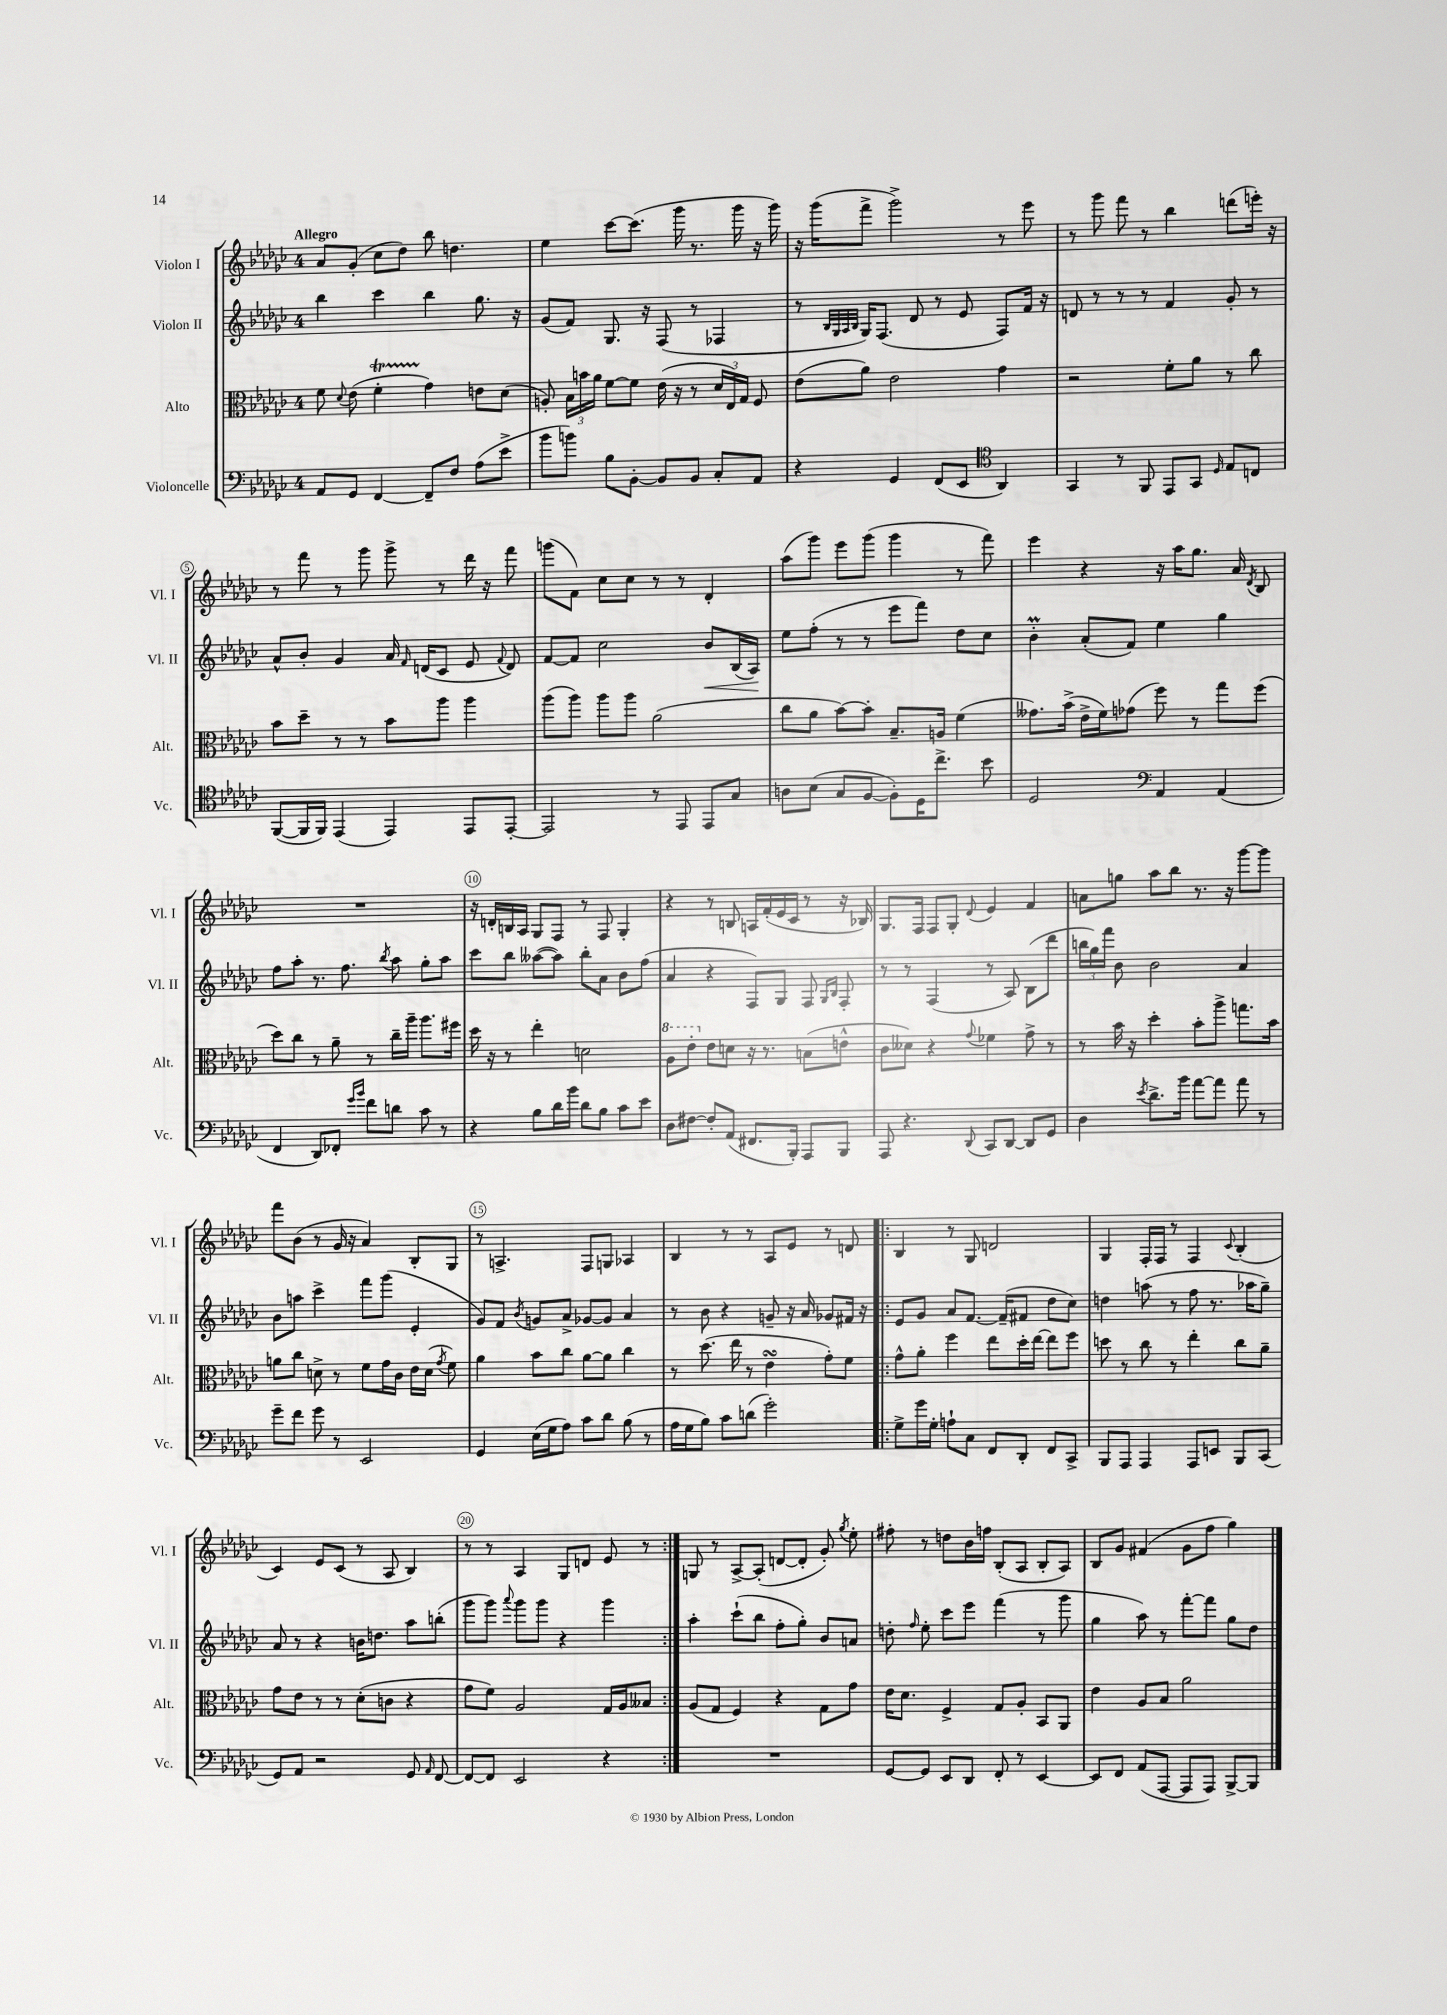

**kern	**kern	**kern	**kern
*staff4	*staff3	*staff2	*staff1
*clefF4	*clefC3	*clefG2	*clefG2
*k[b-e-a-d-g-c-]	*k[b-e-a-d-g-c-]	*k[b-e-a-d-g-c-]	*k[b-e-a-d-g-c-]
*M4/4	*M4/4	*M4/4	*M4/4
8AA-/L	8f\	4bb-\	8a-/L
.	8qqd-/	.	.
8GG-/J	(8e-\	.	(8g-'/J
[4FF/	4f'\	4ccc-\	8cc-\L
.	.	.	8dd-\J)
8FF~/]L	4g-\)	4bb-\	8bb-\
8F/J	.	.	4.dd\
(8A-\L	8e\L	8.gg-\	.
8e-^\J	(8d-\J	.	.
.	.	16r	.
=	=	=	=
8b-\L	8A'/)	(8g-/L	4ee-\
8b\J)	24B-\LL	8f/J)	.
.	24b\	.	.
.	24a-\JJ	.	.
8B-\L	[8f\L	8.G-/	[8ccc-\L
[8BB-'\J	8f\]J	.	(8.ccc-\]J
.	.	16r	.
8BB-/]L	(16e-\	(8F/	.
.	16r	.	16ggg-\
8BB-/J	8r	8r	8.r
8C-'/L	24d-/LL	4F-/	.
.	24E-/)	.	.
.	.	.	16ggg-\
.	24G-/JJ	.	.
8AA-/J	8F/	.	16r
.	.	.	16ggg-\)
=	=	=	=
4r	(8e-\L	8r	16r
.	.	.	(16ggg-\LK
.	.	32qqB-/LLL	.
.	.	32qqG-/	.
.	.	32qqA-/	.
.	.	32qqB-/JJJ	.
.	8a-\J)	16G-/LK)	8fff^\J
.	.	(8.F/J	.
4GG-/	2e-\	.	2ggg-^\)
.	.	8d-/	.
(8FF/L	.	8r	.
8EE-/J	.	8e-/	.
*clefC4	*	*	*
4AA-/)	4g-\	8F/L)	8r
.	.	16f/Jk	8eee-\
.	.	16r	.
=	=	=	=
4GG-/	2r	8d/	8r
.	.	8r	8ggg-\
8r	.	8r	8fff\
8FF/	.	8r	8r
8EE-/L	8f'\L	4f/	4bb-\
8GG-/J	8a-\J	.	.
16qqD-/	.	.	.
8E-/L	8r	8g-'/	(8ddd\L
8C/J	8cc-\	8r	16eee'\Jk)
.	.	.	16r
=	=	=	=
([8FF/L	8b-\L	8a-^^/L	8r
16FF/]L	8dd-~\J	8b-'/J	8fff\
16FF/JJ)	.	.	.
(4EE-/	8r	4g-/	8r
.	8r	.	8ggg-\
4EE-/)	8b-\L	16a-/	8ggg-^\
.	.	16qqf/	.
.	.	(16d/LK	.
.	8aa-\J	8c-/J	8r
8EE-/L	4aa-\	8e-/	16ddd-\
.	.	.	16r
.	.	8qqf/	.
[8EE-'/J	.	8d/)	8fff\
=	=	=	=
2EE-/]	(8aa-\L	[8f/L	(8ggg\L
.	8aa-\J)	8f/]J	8f\J)
.	8aa-\L	2cc-\	8cc-\L
.	8aa-\J	.	8cc-\J
8r	(2a-\	.	8r
8EE-/	.	.	8r
8EE-/L	.	8b-/L	4d-'/
8G-/J	.	(16B-/L	.
.	.	16A-/JJ)	.
=	=	=	=
8A\L	8cc-\L	8ee-\L	(8aa-\L
(8B-\J	8a-\J	(8ff'\J	8ggg-\J)
8G-/L	[8b-\L)	8r	8eee-\L
[8F/J	8b-'\]J	8r	(8ggg-\J
8F'\]L)	8.B-~/L	8eee-\L	4ggg-\
16D-\K	.	8fff\J)	.
8.cc-^\J	16A/Jk	.	.
.	(4f\	8dd-\L	8r
8b-\	.	8cc-\J	8fff\)
=	=	=	=
2D-/	8.g--\L)	4b-'\	4eee-\
.	(16b-^\Jk	.	.
.	16e-^\LL	(8a-'/L	4r
.	16f\J)	.	.
.	(8g-\J	8f/J)	.
*clefF4	*	*	*
4AA-/	8ff\)	4ee-\	16r
.	.	.	16aa-\LK
.	8r	.	8.gg-\J
(4AA-/	8gg-\L	4gg-\	.
.	.	.	16a-/
.	.	.	8qd-/
.	(8ff\J	.	8B-/
=	=	=	=
4FF/	8dd-\L)	8ff\L	1r
.	8cc-\J	8aa-'\J	.
8DD-/L)	8r	8.r	.
8FF-'/J	8a-~\	.	.
.	.	8.ff\	.
16qqg-/LL	.	.	.
16qqb-/JJ	.	.	.
8f\L	8r	.	.
.	.	8qbb-/	.
8d\J	16cc-~\LL	8aa-\	.
.	16aa-~\JJ	.	.
8c-\	8.aa-\L	8gg-'\L	.
8r	.	8aa-\J	.
.	16ff#\Jk	.	.
=	=	=	=
4r	16dd-\	8ccc-\L	16r
.	16r	.	16d'/LL
.	8r	8bb-\J	16B/
.	.	.	16A-/JJ
8B-\L	4ee-'\	([8aa--\L	8G-/L
16d-\L	.	8aa--\]J)	8F/J
16b-\JJ	.	.	.
8d-\L	2d\	8bb-'\L	8r
8B-\J	.	8a-\J	8F/
8c-\L	.	8b-\L	4G-'/
8e-\J	.	(8ff\J	.
=	=	=	=
8D-\L	8a-\L	4a-/	4r
[8F#\J	8ee-'\J	.	.
8F#'/]L	8e-\L	4r	8r
(8AA-/J	8d\J	.	8B/
8.FF#/L	16r	8F/L)	16A/LL
.	8.r	.	(16f'/
.	.	8G-/J	16e-/
16BBB-'/Jk)	.	.	16c-/JJ
8AAA-/L	(8B\L	8F/	8r
.	.	16qqG-/LL	.
.	.	16qqB-/JJ	.
8BBB-/J	8e^^\J	8F'/	16r
.	.	.	16B-/)
=	=	=	=
8AAA-/	8c-\L	8r	8.G-/L
4.r	8d--\J)	8r	.
.	.	.	16F/Jk
.	4r	(4F/	8F/L
.	.	.	8G-'/J
8qqDD-/	8qqg-/	.	8qqd-/
8CC-/L	4f-\	8r	4e-/
[8DD-/J	.	8A-/)	.
8DD-/]L	8g-^\	(8B-\L	4f/
8GG-/J	8r	8ddd-\J	.
=	=	=	=
4D-\	8r	24bb\LL	8a\L
.	.	24gg-\)	.
.	.	24fff\JJ	.
.	16b-\	8b-\	8gg\J
.	16r	.	.
8qe-/	.	.	.
8.d-^\L	4dd-'\	2b-\	8aa-\L
.	.	.	8bb-\J
16b-\Jk	.	.	.
[8a-\L	8b-'\L	.	8.r
8a-\]J	8aa-^\J	.	.
.	.	.	16r
8a-\	8.gg\L	4a-/	[8ggg-\L
8r	.	.	8ggg-\]J
.	16b-\Jk	.	.
=	=	=	=
8g-~\L	8a\L	8b-\L	8fff\L
8f\J	8cc-\J	8aa\J	(8b-\J
8g-\	8d^\	4ccc-^\	8r
8r	8r	.	16g-/
.	.	.	16r
2EE-/	8f\L	8fff\L	4a-/)
.	16g-\L	(8ggg-\J	.
.	16c-\JJ	.	.
.	16e-\LL	4e-'/	8B-'/L
.	(16d\JJ	.	.
.	8qg-/	.	.
.	8f\)	.	8G-/J
=	=	=	=
4GG-/	4a-\	8g-/L)	8r
.	.	8f/J	4.A^/
.	.	8qb-/	.
(16E-\LL	8b-\L	8g/L	.
16G-\J	.	.	.
8A-\J)	8cc-\J	8a-^/J	.
8c-\L	[8a-\L	[8g-/L	8F/L
8d-\J	8a-\]J	8g-/]J	8G/J
(8B-\	4cc-\	4a-/	4A-/
8r	.	.	.
=	=	=	=
16A-\LL	8r	8r	4B-/
16G-\J	.	.	.
8B-\J)	(8.dd-\	8b-\	.
8c-\L	.	4r	8r
.	16ee-\	.	.
(8d\J	8r	.	8r
2g-'\)	4e-\	8g~/	8A-/L
.	.	16r	8e-/J
.	.	16a-/	.
.	8g-'\L)	8g-/L	8r
.	8f\J	16f#/Jk	8d/
.	.	16r	.
=!|:	=!|:	=!|:	=!|:
8G-^\L	8g-^^\L	8e-/L	4B-/
16g-\L	8a-'\J	8g-/J	.
16G-'\JJ	.	.	.
8A`\L	4ff\	8a-/L	8r
8C-\J	.	[8.f/J	8G-/
8FF/L	8ee-\L	.	2d/
.	.	(16f~/]LK	.
8DD-'/J	16dd-'\L	8f#/J	.
.	[16ee-\JJ	.	.
8FF/L	8ee-\]L	8dd-\L	.
8CC-^/J	8ff\J	8cc-\J)	.
=	=	=	=
8BBB-/L	8dd\	4dd\	4G-/
8AAA-/J	8r	.	.
4AAA-/	8cc-\	(8aa\	16F'/LL
.	.	.	16F/JJ
.	8r	8r	8r
8AAA-/L	4ee-'\	8ff\	4F/
8EE/J	.	8.r	.
.	.	.	8qqc-/
8BBB-/L	8cc-\L	.	(4B-'/
.	.	16aa-\LK	.
(8CC-/J	8a-~\J	8gg-~\J)	.
=	=	=	=
8GG-/L)	8g-\L	8a-/	4c-/)
8AA-/J	8e-\J	8r	.
2r	8r	4r	8e-/L
.	8r	.	(8c-/J
.	(8d-'\L	16b\LK	8r
.	.	8.dd\J	.
.	8c\J	.	8A-/
8GG-/	4r	8aa-\L	4B-/)
16qqAA-/	.	.	.
[8FF/	.	(8bb'\J	.
=	=	=	=
8FF/_L	8g-\L	8ggg-\L	8r
8FF/]J	8f\J)	8ggg-\J)	8r
.	.	8qqaaa-/	.
2EE-/	2A-/	8ggg-\L	4A-/
.	.	8ggg-\J	.
.	.	4r	8G-/L
.	.	.	8d/J
4r	16G-/LL	4ggg-\	8e-/
.	16A-/J	.	.
.	8B--/J	.	8r
=:|!	=:|!	=:|!	=:|!
1r	(8A-/L	4aa-'\	8G/
.	8G-/J	.	8r
.	4F/)	(8ccc-`\L	[8A-^/L
.	.	8bb-\J	(8A-'/]J
.	4r	8ff'\L	[8d/L
.	.	8gg-'\J)	8d'/]J
.	8G-\L	8b-/L	8g-'/)
.	.	.	8qgg-/
.	8g-\J	8a/J	8ee-'\
=	=	=	=
[8GG-/L	16e-\LK	8dd'\	8ff#'\
.	8.d-\J	.	.
.	.	16qqff/	.
8GG-/]J	.	8ee-'\	8r
8EE-/L	4F^/	8ccc-\L	8dd\L
8DD-/J	.	8eee-\J	16b-\L
.	.	.	16ff\JJ
8FF'/	8G-/L	(4fff\	(8B-'/L
8r	8A-'/J	.	8A-/J
[4EE-/	8BB-/L	8r	8B-'/L
.	8AA-/J	8ggg-\	8A-/J)
=	=	=	=
8EE-/]L	4e-\	4gg-\	8B-/L
8FF/J	.	.	8g-/J
(8AA-/L	8A-/L	8aa-\)	(4f#/
[8AAA-/J	8B-/J	8r	.
8AAA-/]L	2a-\	[8fff'\L	8g-\L
8AAA-/J)	.	8fff\]J	8ff\J
[8BBB-^/L	.	8gg-\L	4gg-\)
8BBB-/]J	.	8dd-\J	.
==	==	==	==
*-	*-	*-	*-
